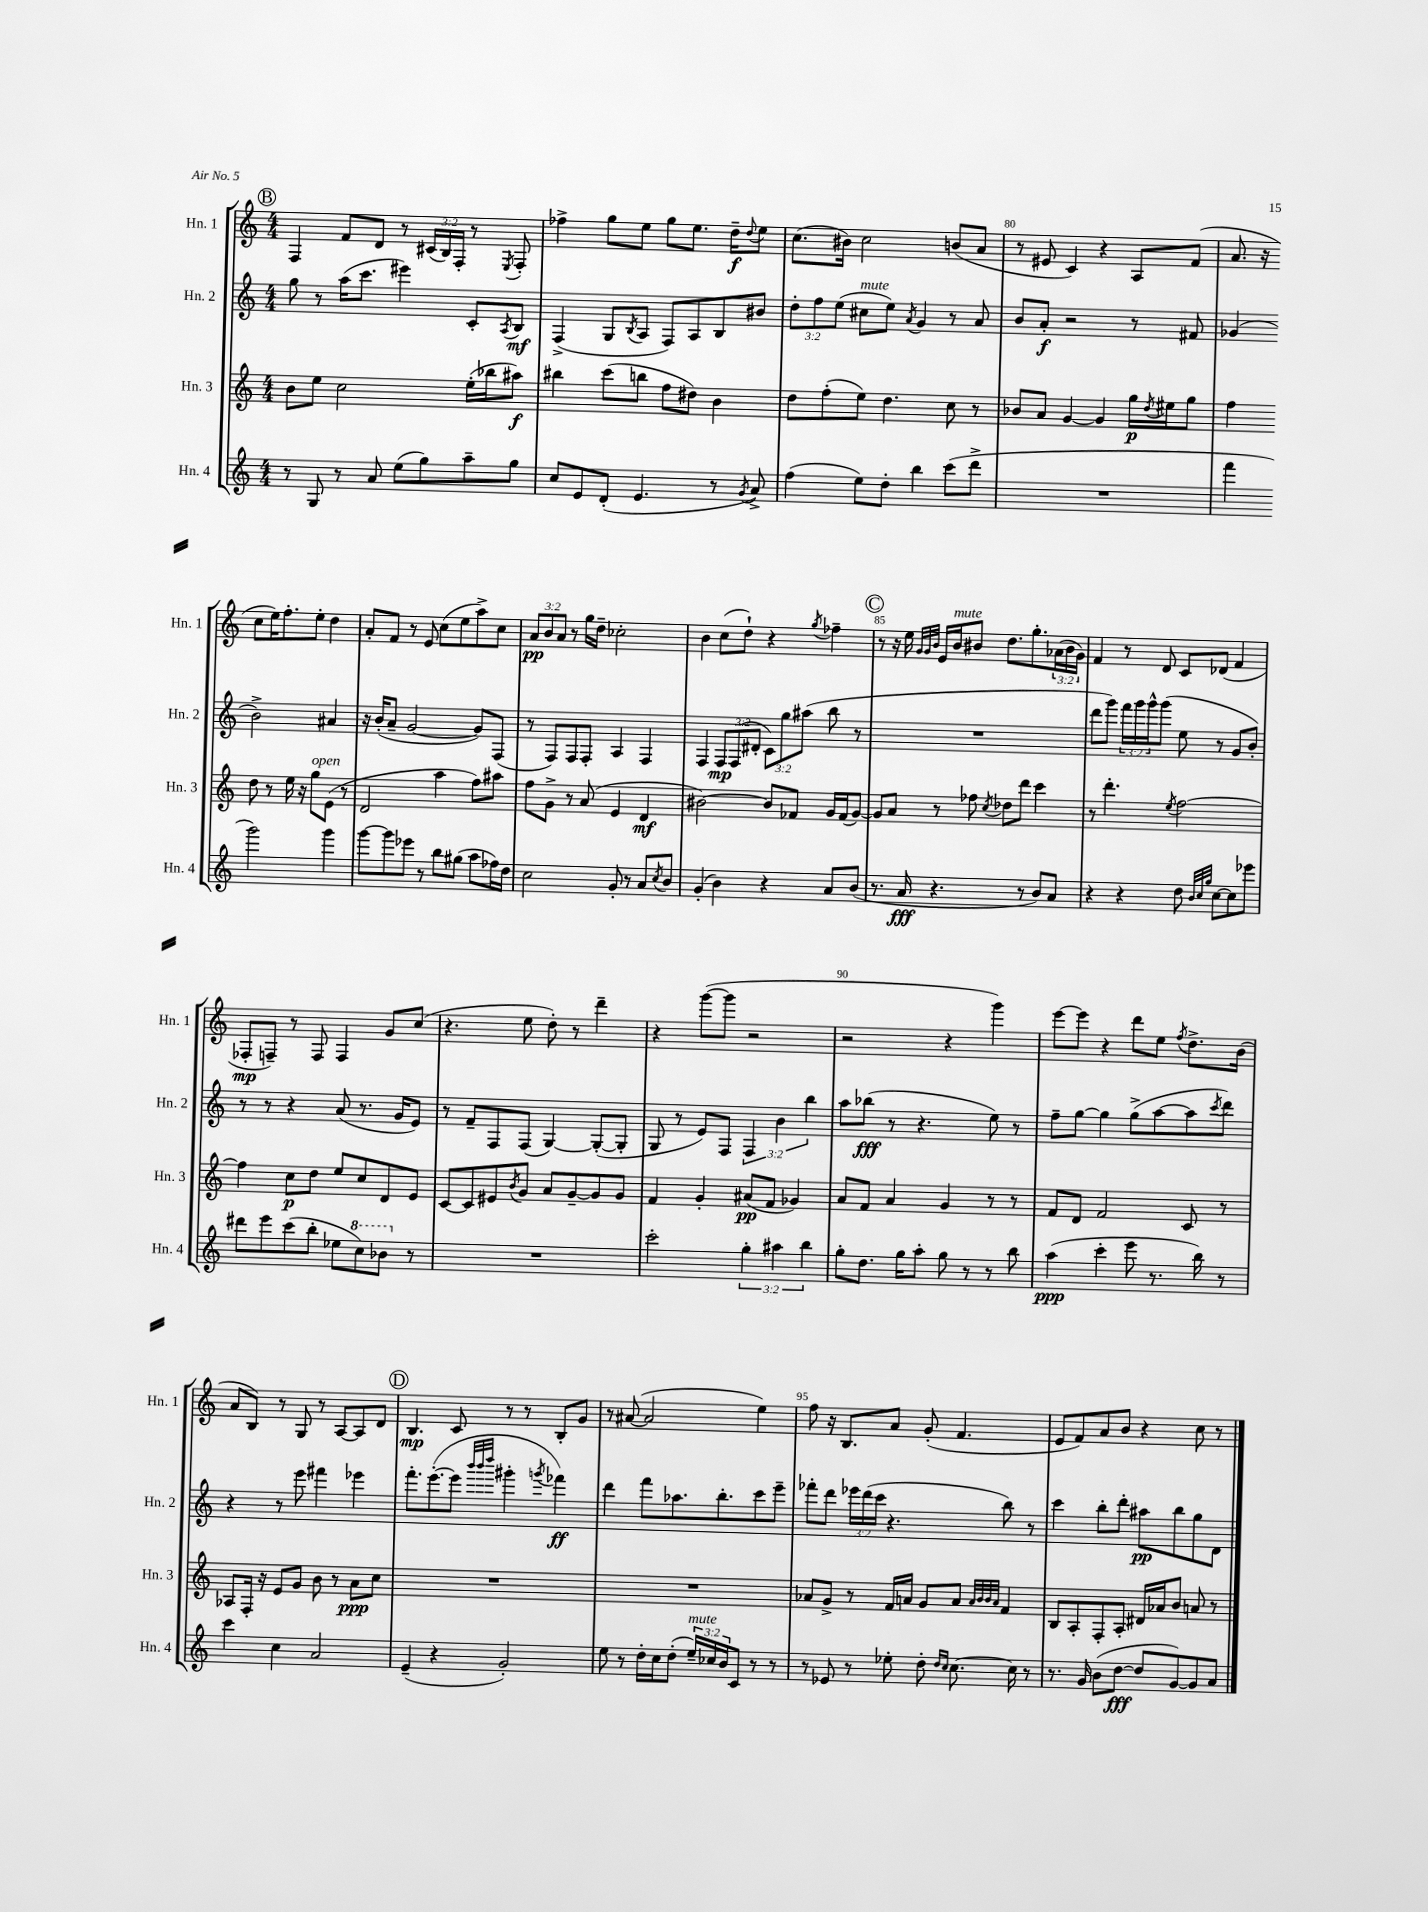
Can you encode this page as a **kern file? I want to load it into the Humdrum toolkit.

**kern	**dynam	**kern	**dynam	**kern	**dynam	**kern	**dynam
*part4	*part4	*part3	*part3	*part2	*part2	*part1	*part1
*staff4	*staff4	*staff3	*staff3	*staff2	*staff2	*staff1	*staff1
*I"Hn. 4	*	*I"Hn. 3	*	*I"Hn. 2	*	*I"Hn. 1	*
*I'Hn. 4	*	*I'Hn. 3	*	*I'Hn. 2	*	*I'Hn. 1	*
*clefG2	*	*clefG2	*	*clefG2	*	*clefG2	*
*k[]	*	*k[]	*	*k[]	*	*k[]	*
*M4/4	*	*M4/4	*	*M4/4	*	*M4/4	*
!!LO:REH:place=s1:t=B
=77	=77	=77	=77	=77	=77	=77	=77
8r	.	8b\L	.	8gg\	.	4F/	.
8G/	.	8ee\J	.	8r	.	.	.
8r	.	2cc\	.	(16aa\KL	.	8f/L	.
.	.	.	.	8.ccc\J	.	.	.
8a/	.	.	.	.	.	8d/J	.
(8ee\L	.	.	.	4eee#X\)	.	8r	.
8gg\)	.	.	.	.	.	(24c#X/LL	.
.	.	.	.	.	.	24B/)	.
.	.	.	.	.	.	24F'/JJ	.
8aa~\	.	(16ee'\LL	.	8c'/L	.	8r	.
.	.	16bb-X\J	.	.	.	.	.
.	.	.	.	8qA/	.	8qE/	.
8gg\J	.	8aa#X\J)	f	8B/J	mf	8F'/	.
=78	=78	=78	=78	=78	=78	=78	=78
8cc/L	.	4bb#X\	.	(4F^/	.	4ff-X^\	.
8e/	.	.	.	.	.	.	.
(8d'/J	.	(8ccc\L	.	8G/L	.	8gg\L	.
.	.	.	.	8qB/	.	.	.
4.e/	.	8bbn\J	.	8A/J	.	8ee\J	.
.	.	8ff\L	.	8F/L)	.	8gg\L	.
.	.	8dd#X\J)	.	8A/	.	8.ee\J	.
8r	.	4b\	.	8B/	.	.	.
.	.	.	.	.	.	16dd~\KL	f
8qg/	.	.	.	.	.	8qqdd/	.
8a^/)	.	.	.	8b#X/J	.	8ee\J	.
=79	=79	=79	=79	=79	=79	=79	=79
(4ff\	.	8dd\L	.	12dd'\L	.	(8.cc\L	.
.	.	.	.	12ff\	.	.	.
.	.	(8ff'\	.	.	.	.	.
.	.	.	.	(12ee\J	.	.	.
.	.	.	.	.	.	16b#X\Jk)	.
!	!	!	!	!LO:TX:a:i:t=mute	!	!	!
8ee\L)	.	8ee\J)	.	8cc#X\L	.	2cc\	.
8dd'\J	.	4.dd\	.	8ee\J)	.	.	.
.	.	.	.	8qa/	.	.	.
4bb\	.	.	.	4g/	.	.	.
(8ccc\L	.	8cc\	.	8r	.	(8bn/L	.
8ddd^\J	.	8r	.	8a/	.	8a/J	.
=80	=80	=80	=80	=80	=80	=80	=80
1r	.	8b-X/L	.	8b/L	.	8r	.
.	.	8a/J	.	8a'/J	f	8e#X/	.
.	.	[4g/	.	2r	.	4c/)	.
.	.	4g/]	.	.	.	4r	.
.	.	16gg\LL	p	8r	.	8A/L	.
.	.	8qdd/	.	.	.	.	.
.	.	16ee#X\J	.	.	.	.	.
.	.	8gg\J	.	8f#X/	.	(8f/J	.
=81	=81	=81	=81	=81	=81	=81	=81
4fff\	.	4ff\	.	(4g-X/	.	8.a/	.
.	.	.	.	.	.	16r	.
2ggg\)	.	8dd\	.	2b^\)	.	8cc\L	.
.	.	8r	.	.	.	16ee\K)	.
.	.	.	.	.	.	8.ff'\	.
.	.	16ee\	.	.	.	.	.
.	.	16r	.	.	.	.	.
!	!	!LO:TX:a:i:t=open	!	!	!	!	!
.	.	8gg\L	.	.	.	8ee'\J	.
4ggg\	.	(8e\J	.	4a#X/	.	4dd\	.
.	.	8r	.	.	.	.	.
!!LO:LB:g=z
=82	=82	=82	=82	=82	=82	=82	=82
[8ggg\L	.	2d/	.	16r	.	8a'/L	.
.	.	.	.	(16b'/KL	.	.	.
8ggg\]	.	.	.	8a~/J	.	8f/J	.
8eee-X\J	.	.	.	[2g/	.	8r	.
8r	.	.	.	.	.	8e/	.
8bb\L	.	4aa\	.	.	.	(8cc\L	.
(8gg#X\J	.	.	.	.	.	8ee\	.
8aa\L	.	8ff\L)	.	8g/L])	.	8aa^\)	.
16ff-X\L)	.	8aa#X\J	.	(8F/J	.	8cc\J	.
16dd\JJ	.	.	.	.	.	.	.
=83	=83	=83	=83	=83	=83	=83	=83
2cc\	.	8ff\L	.	8r	.	12a/L	pp
.	.	.	.	.	.	12b/	.
.	.	8g^\J	.	8F/L)	.	.	.
.	.	.	.	.	.	12a/J	.
.	.	8r	.	8F/	.	8r	.
.	.	(8a/	.	8F'/J	.	16gg\LL	.
.	.	.	.	.	.	16dd~\JJ	.
8g'/	.	4e/	.	4A/	.	2cc-X'\	.
8r	.	.	.	.	.	.	.
8a/L	.	4d/	mf	4F/	.	.	.
8qcc/	.	.	.	.	.	.	.
8b/J	.	.	.	.	.	.	.
=84	=84	=84	=84	=84	=84	=84	=84
(4g'/	.	[2b#X\)	.	4F/	.	4b\	.
4b\)	.	.	.	12F/L	mp	(8cc\L	.
.	.	.	.	(12F/	.	.	.
.	.	.	.	.	.	8dd`\J)	.
.	.	.	.	12d#X'/J	.	.	.
4r	.	8b#/L]	.	12c\L)	.	4r	.
.	.	.	.	12gg\	.	.	.
.	.	8f-X/J	.	.	.	.	.
.	.	.	.	(12aa#X\J	.	.	.
.	.	.	.	.	.	8qgg/	.
8a/L	.	16g/LL	.	8bb\	.	4ff-X~\	.
.	.	(16f-/J	.	.	.	.	.
(8b/J	.	[8g/J)	.	8r	.	.	.
!!LO:REH:place=s1:t=C
=85	=85	=85	=85	=85	=85	=85	=85
8.r	.	8g/L]	.	1r	.	8r	.
.	.	8a/J	.	.	.	16r	.
16a/	fff	.	.	.	.	16ee\	.
.	.	.	.	.	.	32qqg/LLL	.
.	.	.	.	.	.	32qqg/	.
.	.	.	.	.	.	32qqb/JJJ	.
4.r	.	8r	.	.	.	16e/LL	.
!	!	!	!	!	!	!LO:TX:a:i:t=mute	!
.	.	.	.	.	.	16b/J	.
.	.	8ff-X\	.	.	.	8b#X/J	.
.	.	8qcc/	.	.	.	.	.
.	.	8dd-X\L	.	.	.	8.dd\L	.
8r	.	8ddd\J	.	.	.	.	.
.	.	.	.	.	.	8.gg'\	.
8b/L)	.	4ccc\	.	.	.	.	.
8a/J	.	.	.	.	.	(24a-X\L	.
.	.	.	.	.	.	24b#\	.
.	.	.	.	.	.	24g\JJ)	.
=86	=86	=86	=86	=86	=86	=86	=86
4r	.	8r	.	8ddd\L	.	4f/	.
.	.	4.ddd'\	.	8ggg\J)	.	.	.
4r	.	.	.	24fff\LL	.	8r	.
.	.	.	.	24ggg\	.	.	.
.	.	.	.	24ggg^^\J	.	.	.
.	.	.	.	(8ggg\J	.	8d/	.
.	.	8qee/	.	.	.	.	.
8dd\	.	[2ff\	.	8ee\	.	8c/L	.
32qqb/LLL	.	.	.	.	.	.	.
32qqcc/	.	.	.	.	.	.	.
32qqgg/JJJ	.	.	.	.	.	.	.
[8cc\L	.	.	.	8r	.	(8d-X/J	.
8cc\]	.	.	.	8g/L	.	4f/	.
8eee-X\J	.	.	.	8b'/J)	.	.	.
!!LO:LB:g=z
=87	=87	=87	=87	=87	=87	=87	=87
8ddd#X\L	.	4ff\]	.	8r	.	8F-X'/L	mp
8eee\	.	.	.	8r	.	8Fn~/J)	.
(8ccc\	.	8cc\L	p	4r	.	8r	.
8bb'\J	.	8dd\J	.	.	.	8F/	.
8ee-X\L	.	8ee/L	.	(8a/	.	4F/	.
*8va	*	*	*	*	*	*	*
8ccc\)	.	8cc/	.	8.r	.	.	.
8bb-X\J	.	8d/	.	.	.	8g/L	.
.	.	.	.	16g/KL	.	.	.
*X8va	*	*	*	*	*	*	*
8r	.	8e/J	.	8e/J)	.	(8cc/J	.
=88	=88	=88	=88	=88	=88	=88	=88
1r	.	[8c/L	.	8r	.	4.r	.
.	.	8c/]	.	8f~/L	.	.	.
.	.	8e#X/	.	8F/	.	.	.
.	.	8qb/	.	.	.	.	.
.	.	8g/J	.	(8F/J	.	8ee\	.
.	.	8a/L	.	[4G/)	.	8dd'\)	.
.	.	[8g~/	.	.	.	8r	.
.	.	8g/]	.	(8G'/L_	.	4ddd~\	.
.	.	8g/J	.	8G'/J]	.	.	.
=89	=89	=89	=89	=89	=89	=89	=89
2ccc'\	.	4f/	.	8G/	.	4r	.
.	.	.	.	8r	.	.	.
.	.	4g'/	.	8e/L)	.	([8ggg\L	.
.	.	.	.	8F/J	.	8ggg\J]	.
6gg'\	.	(8a#X/L	pp	6F/	.	2r	.
.	.	8f/J	.	.	.	.	.
6aa#X\	.	.	.	6b\	.	.	.
.	.	4g-X/)	.	.	.	.	.
6bb\	.	.	.	6bb\	.	.	.
=90	=90	=90	=90	=90	=90	=90	=90
8gg'\L	.	8a/L	.	8aa\L	.	2r	.
8.dd\J	.	8f/J	.	(8bb-X\J	fff	.	.
.	.	4a/	.	8r	.	.	.
16gg\KL	.	.	.	.	.	.	.
8aa'\J	.	.	.	4.r	.	.	.
8gg\	.	4g/	.	.	.	4r	.
8r	.	.	.	.	.	.	.
8r	.	8r	.	8ee\)	.	4ggg\)	.
8bb\	.	8r	.	8r	.	.	.
=91	=91	=91	=91	=91	=91	=91	=91
(4aa\	ppp	8f/L	.	8ff~\L	.	[8eee\L	.
.	.	8d/J	.	[8gg\J	.	8eee\J]	.
4ccc'\	.	2f/	.	4gg\]	.	4r	.
8eee\	.	.	.	(8gg^\L	.	8ddd\L	.
8.r	.	.	.	[8aa\	.	8ee\J	.
.	.	.	.	.	.	8qff/	.
.	.	8c/	.	8aa\]	.	8.dd^\L	.
16bb\)	.	.	.	.	.	.	.
.	.	.	.	8qccc/	.	.	.
8r	.	8r	.	8ddd\J)	.	.	.
.	.	.	.	.	.	(16b\Jk	.
!!LO:LB:g=z
=92	=92	=92	=92	=92	=92	=92	=92
4ccc\	.	8A-X/L	.	4r	.	8a/L	.
.	.	16F'/Jk	.	.	.	8B/J)	.
.	.	16r	.	.	.	.	.
4cc\	.	8e/L	.	8r	.	8r	.
.	.	8g/J	.	8eee\	.	8G/	.
2a/	.	8b\	.	4fff#X\	.	8r	.
.	.	8r	.	.	.	[8A/L	.
.	.	8a\L	ppp	4eee-X\	.	8A/]	.
.	.	8cc\J	.	.	.	8d/J	.
!!LO:REH:place=s1:t=D
=93	=93	=93	=93	=93	=93	=93	=93
(4e~/	.	1r	.	8.fff'\L	.	4.B/	mp
.	.	.	.	([8.eee'\	.	.	.
4r	.	.	.	.	.	.	.
.	.	.	.	8eee\J]	.	8c/	.
.	.	.	.	32qqbbb/LLL	.	.	.
.	.	.	.	32qqbbb/	.	.	.
.	.	.	.	32qqdddd/JJJ	.	.	.
2g'/)	.	.	.	4ggg#X'\	.	8r	.
.	.	.	.	.	.	8r	.
.	.	.	.	8qgggn/	.	.	.
.	.	.	.	4fff-X\)	ff	8B'/L	.
.	.	.	.	.	.	8g/J	.
=94	=94	=94	=94	=94	=94	=94	=94
8ee\	.	1r	.	4ddd\	.	8r	.
8r	.	.	.	.	.	([8a#X/	.
16dd'\LL	.	.	.	8fff\L	.	2a#/]	.
16cc\J	.	.	.	.	.	.	.
(8dd'\J	.	.	.	8.aa-X\	.	.	.
!LO:TX:a:i:t=mute	!	!	!	!	!	!	!
24ee~/LL)	.	.	.	.	.	.	.
24cc-X/	.	.	.	.	.	.	.
.	.	.	.	8.bb'\	.	.	.
24b/J	.	.	.	.	.	.	.
8c/J	.	.	.	.	.	.	.
8r	.	.	.	8ccc\	.	4ee\)	.
8r	.	.	.	8eee~\J	.	.	.
=95	=95	=95	=95	=95	=95	=95	=95
8r	.	8a-X/L	.	8fff-X'\L	.	8ff\	.
8e-X/	.	8g^/J	.	8ddd\J	.	16r	.
.	.	.	.	.	.	8.B/L	.
8r	.	8r	.	24eee-X\LL	.	.	.
.	.	.	.	(24ddd\	.	.	.
.	.	.	.	24ccc\JJ	.	.	.
8ee-X'\	.	16f/LL	.	4.r	.	8a/J	.
.	.	16an/JJ	.	.	.	.	.
8dd'\	.	8g/L	.	.	.	(8g'/	.
16qqdd/LL	.	.	.	.	.	.	.
16qqcc/JJ	.	.	.	.	.	.	.
[8.cc\	.	8a/J	.	.	.	4.f/	.
.	.	32qqa/LLL	.	.	.	.	.
.	.	32qqb/	.	.	.	.	.
.	.	32qqb/	.	.	.	.	.
.	.	32qqa/JJJ	.	.	.	.	.
.	.	4f/	.	8bb\)	.	.	.
16cc\]	.	.	.	.	.	.	.
8r	.	.	.	8r	.	.	.
=96	=96	=96	=96	=96	=96	=96	=96
8.r	.	8B/L	.	4ccc\	.	8e/L	.
.	.	8A'/	.	.	.	8f/)	.
16g/	.	.	.	.	.	.	.
(8b\L	.	8F'/	.	8bb'\L	.	8a/	.
[8dd\J	fff	8A'/J	.	8ddd'\J	.	8b/J	.
8dd/L]	.	16d#X/LL	.	8aa#X\L	pp	4r	.
.	.	16a-X/J	.	.	.	.	.
[8g/)	.	8b/J	.	8bb\	.	.	.
8g/]	.	8an/	.	8gg\	.	8cc\	.
8a/J	.	8r	.	8d\J	.	8r	.
==	==	==	==	==	==	==	==
*-	*-	*-	*-	*-	*-	*-	*-
